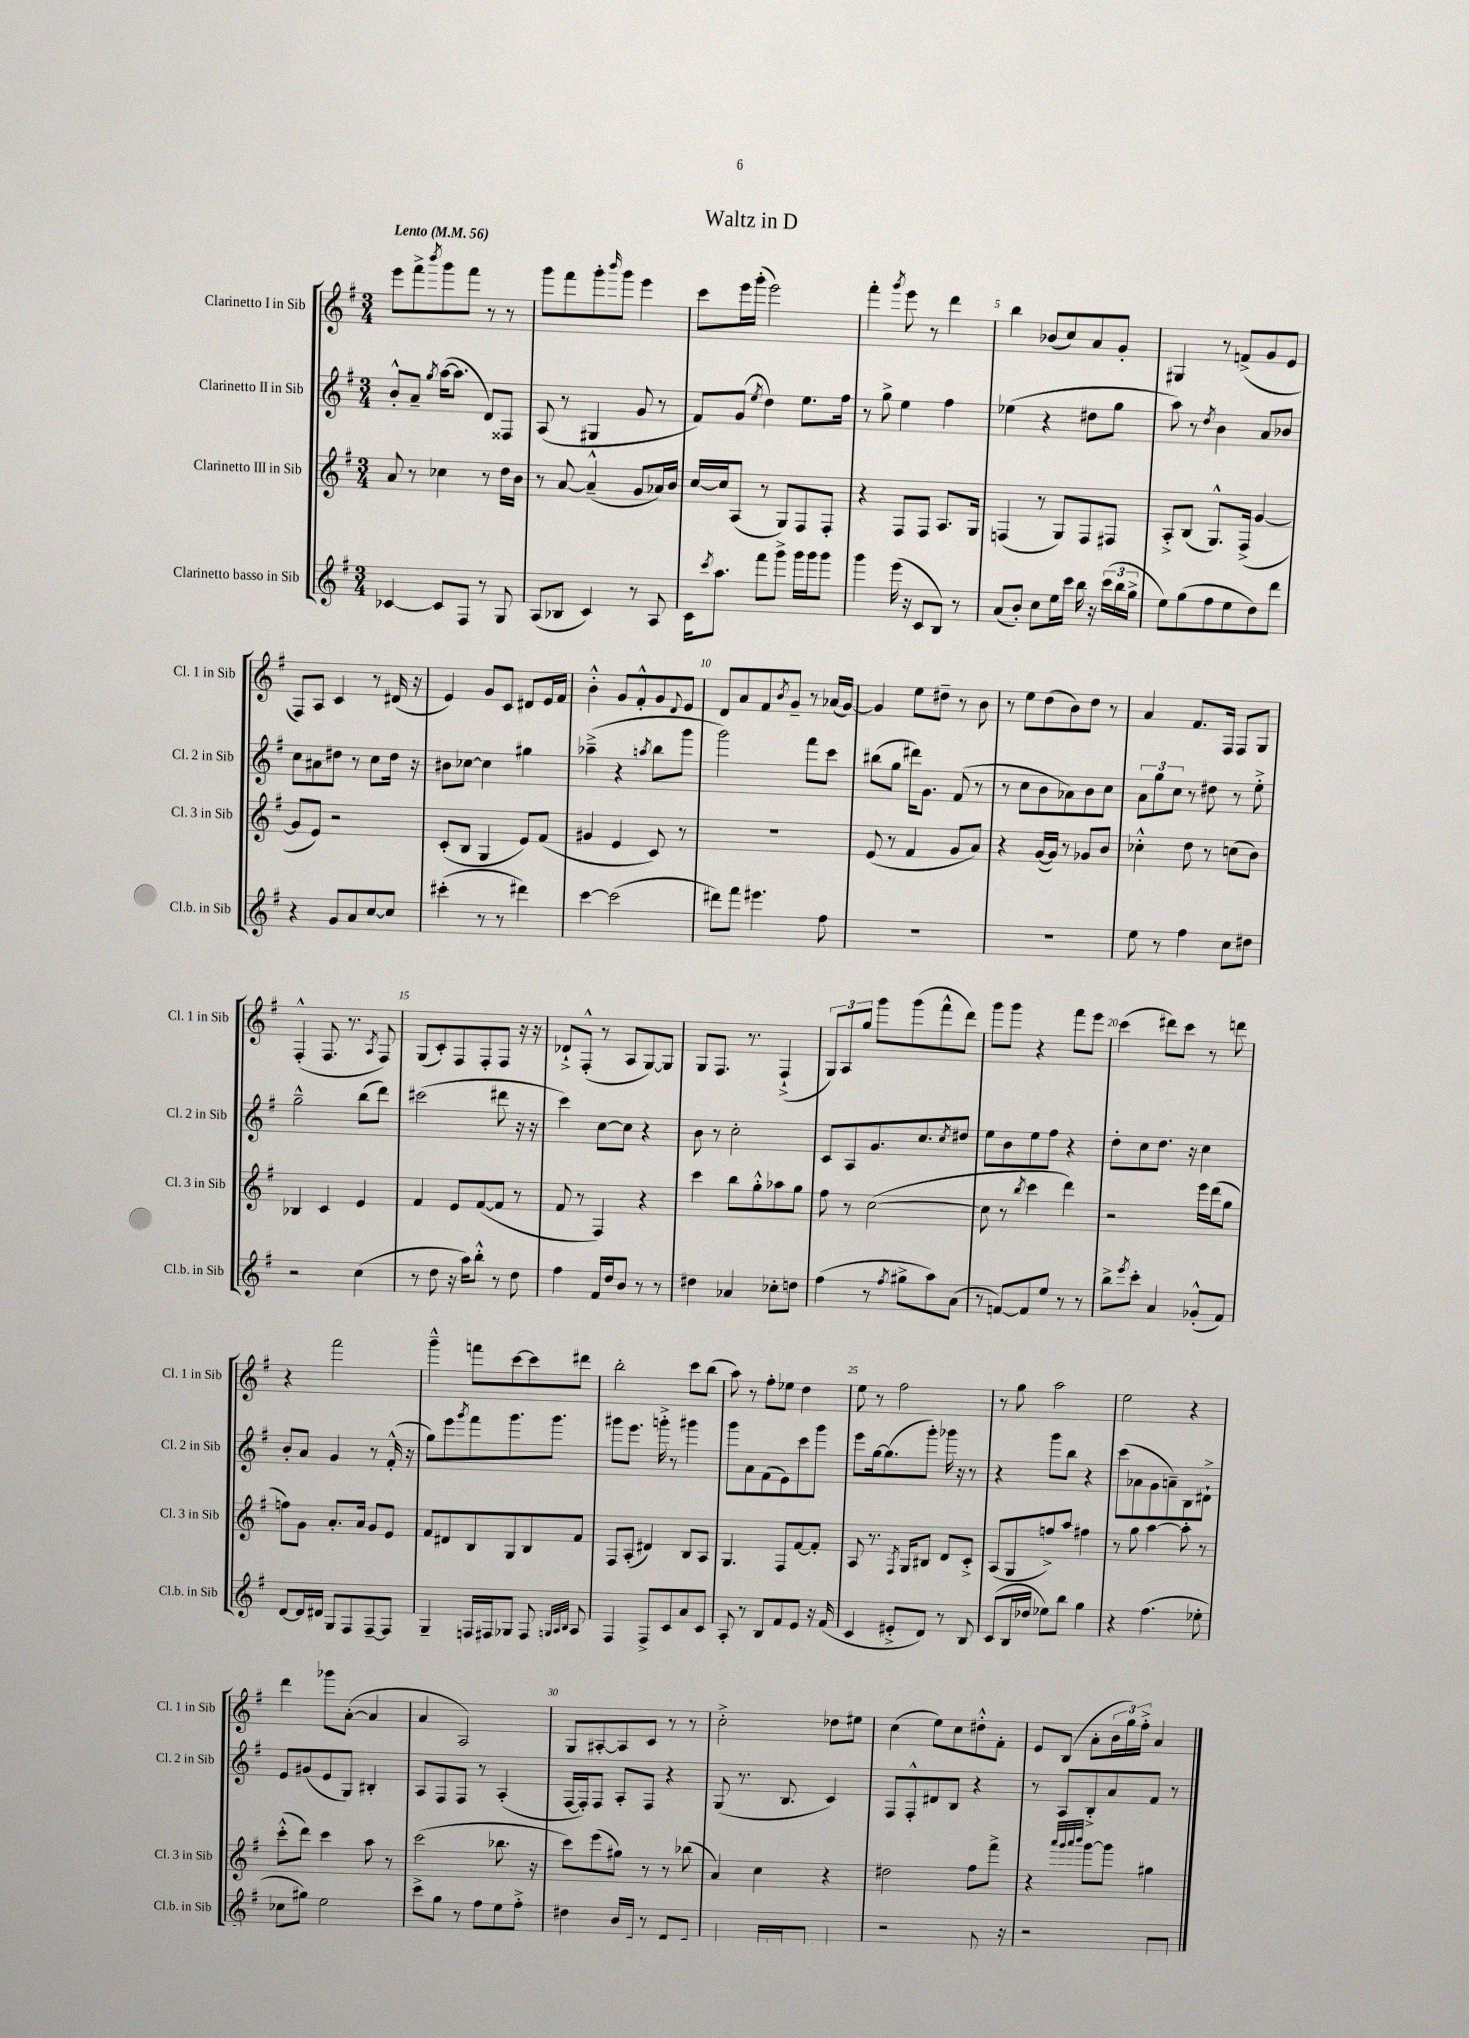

**kern	**kern	**kern	**kern
*staff4	*staff3	*staff2	*staff1
*clefG2	*clefG2	*clefG2	*clefG2
*k[f#]	*k[f#]	*k[f#]	*k[f#]
*M3/4	*M3/4	*M3/4	*M3/4
*MM56	*MM56	*MM56	*MM56
[4c-	8a	8b'^^	8eee
.	8r	8a~	8fff#^
.	.	8qgg	8qbbb
8c-]	4cc-	([16aa	8ggg
.	.	8.aa]	.
8F#	.	.	8fff#
8r	8r	8d)	8r
8G	16dd	8F##	8r
.	16b	.	.
=	=	=	=
(8A	8r	(8A	8ggg
8B-	[8a	8r	8fff#
4c)	(4a~^^]	4G#	8ggg'
.	.	.	16qqbbb
.	.	.	8ggg
8r	8g	8g	4eee
8A	16a-)	8r	.
.	16b	.	.
=	=	=	=
16c	[16cc	8f#)	8ccc
8qccc	.	.	.
8.aa	16cc]	.	.
.	(8A	(8g	16eee
.	.	.	(16ggg'
.	.	8qee	.
8fff#	8r	4dd)	2eee)
8ggg^	8G)	.	.
16ggg	8F#	8.ee	.
16ggg	.	.	.
8ggg	8F#'	.	.
.	.	16ff#	.
=	=	=	=
4ggg	4r	8r	4fff#'
.	.	8gg^	.
.	.	.	8qggg
(16eee	8F#	4ee	8eee
16r	.	.	.
8c	8F#	.	8r
8B)	8.A	4ff#	4ddd
8r	.	.	.
.	16G	.	.
=	=	=	=
(8a	(4F	(4ee-	4bb
8b')	.	.	.
8cc	8r	4r	(8b-
16ee	8G)	.	8cc)
16ccc	.	.	.
16bb	8F	8dd#	8a
16r	.	.	.
(24ccc	8F#	8gg	8g'
24bb	.	.	.
24gg^	.	.	.
=	=	=	=
8ee)	8A'^	8aa)	4G#
(8gg	(8B	8r	.
.	.	8qdd	.
8ff#	8.G^^)	4b	8r
8ee	.	.	(8f^
.	(16F#^	.	.
8dd)	[4g	8a	8g
8ddd	.	8b-	8e
=	=	=	=
4r	8g]	8cc	8F#)
.	8e)	8a#	8A
8g	2r	8dd#	4c
8a	.	8r	.
[8cc	.	8cc	8r
8cc]	.	16dd#	(16d#
.	.	16r	16r
=	=	=	=
(4ccc#'	(8c'	8b#	4e)
.	8B	[8cc-	.
8r	4G	4cc-]	8g
8r	.	.	8c
4ddd#)	8e)	4gg#	8d#
.	(8f#	.	16e
.	.	.	16f#
=	=	=	=
[4ccc	4g#	(4aa-~^	4b'^^
(2ccc]	4e	4r	8g
.	.	.	8f#'^^
.	.	8qaa	.
.	8c)	8bb	8g
.	.	.	8qqd
.	8r	8ggg	8e
=	=	=	=
8ddd#)	2.r	2ggg)	8d
8fff#	.	.	8a
4.eee#	.	.	8f#
.	.	.	8qb
.	.	.	8g~
.	.	8fff#	8r
8ff#	.	8ccc	(16a-
.	.	.	[16g)
=	=	=	=
2.r	(8e	(8bb#	4g]
.	8r	8gg	.
.	4f#	16ddd#)	8ee
.	.	8.g	.
.	.	.	8dd#~
.	8g	(8f#	8r
.	8a)	8r	8b
=	=	=	=
2.r	4r	8r	8r
.	.	8cc	8ee
.	([16g	8b	(8dd
.	16g])	.	.
.	8r	8a-)	8b)
.	8g-	8b	8dd
.	8b	8cc	8r
=	=	=	=
8ee	4cc-'^^	12a	4a
.	.	12gg	.
8r	.	.	.
.	.	12cc	.
4ff#	8dd	8r	8.f#
.	8r	8dd#	.
.	.	.	16F#
8cc	(8cc	8r	8F#
8dd#	8b)	8ee'^	8G
=	=	=	=
2r	4B-	2gg~^^	(4F#'^^
.	4c	.	8.F#
.	.	.	8.r
(4cc	4e	(8bb	.
.	.	.	8qA
.	.	8ddd)	8F#)
=	=	=	=
8r	4f#	(2ccc#	(8G
8dd	.	.	8c')
16r	8e	.	8F#
16aa)	.	.	.
8bb'^^	([8f#	.	8F#'
8r	8f#]	8ddd#	8F#
8dd	8r	16r	16r
.	.	16r	16r
=	=	=	=
4ff#	8f#	4ccc)	8d-`^
.	8r	.	(8F#'^^
16f#	4F#)	[8cc	8r
16dd	.	.	.
8b	.	8cc]	8A
8r	4r	4r	[8G)
8r	.	.	8G]
=	=	=	=
4dd#	4ccc	8b	8G
.	.	8r	8.F#
4a-	8bb	2cc'	.
.	.	.	8.r
.	8gg'^^	.	.
8cc-'	8aa-	.	(4F#`^
8dd	8gg	.	.
=	=	=	=
(4ff#	8ff#	8c	12G)
.	.	.	12A
.	8r	8A	.
.	.	.	12gg
8r	([2cc	8.g	8ggg
8qff#	.	.	.
8gg#^	.	.	(8ggg
.	.	8.cc	.
8aa)	.	.	8fff#^^
.	.	8qcc	.
(8a	.	8dd#	8ddd)
=	=	=	=
8r	8cc]	8ee	8ggg
[8f)	8r	8b	8ggg
.	8qbb	.	.
8f]	4ccc	8ee	4r
8ee	.	8ff#	.
8r	4ddd)	4r	8fff#
8r	.	.	8eee
=	=	=	=
8bb^	2r	8dd'	(4ccc
8qeee	.	.	.
8ccc'	.	8cc	.
4a	.	8.dd	8ddd#)
.	.	.	8ccc
.	.	16r	.
(8g-'^^	16eee	4cc	8r
.	(16ddd	.	.
8f#)	8gg	.	8ddd
=	=	=	=
[8d	8ff)	8b'	4r
16d]	8g	8a	.
16d#	.	.	.
8G	8.a'	4g	2fff#
8F#	.	.	.
.	16a	.	.
[8F#~	8g	8r	.
8F#]	8e	(16f#'^^	.
.	.	16r	.
=	=	=	=
4G~	8f#	8gg)	4ggg~^^
.	8d#	8eee	.
.	.	8qggg	.
16F	8B	8fff#	8fff
16F#	.	.	.
8G-	8G	8.ggg	[8ccc
8F#	8B	.	8ccc]
.	.	8.ggg	.
32qqG	.	.	.
32qqA	.	.	.
32qqB	.	.	.
8A	8f#	.	8ddd#
=	=	=	=
4F#	8F#	8ggg#	2bb'
.	(8A'	8.eee	.
8F#^	4d#)	.	.
.	.	16ggg'^	.
8c	.	8r	.
8a	8B	4ggg#	8ccc
8c	8A	.	(8bb
=	=	=	=
8A'	4.G	8ggg	8aa)
8r	.	8a	8r
8B	.	(8f#	8ff#'
8f#	8F#	8e)	8ee-
8e	[8f#	8ccc	4dd
16r	8f#']	8ggg	.
(16f#	.	.	.
=	=	=	=
4c	8A	8eee	8ee
.	8.r	[16gg	8r
.	.	(8.gg]	.
8e#'^	.	.	2ff#
.	8qF#	.	.
.	16G	.	.
8d)	8B#	8ggg')	.
8r	8d	16ggg-	.
.	.	16r	.
8B	8c'^	8r	.
=	=	=	=
(8c	(8A	4r	8r
16B	8G	.	8gg
16dd-	.	.	.
8ee-)	8ff^)	8ggg	2aa
8bb	8aa	8bb	.
4gg	4ff#	4r	.
=	=	=	=
4r	8r	(8ccc	2ee
.	8gg	8a-	.
(4.ff#	[4aa	8g	.
.	.	8a~)	.
.	8aa']	8B	4r
8ee-'	8r	8d#`^	.
=	=	=	=
8cc-	(8ccc'^^	8e	4ddd
8gg#)	8ddd)	(8g#	.
2ee	4ccc	8e	8ggg-
.	.	8G)	([8a'
.	8aa	4B#'	4a]
.	8r	.	.
=	=	=	=
8ccc^	(2ccc	8A	4a
8gg	.	8F#	.
8r	.	8F#	2A)
8ff#	.	8r	.
8ee	8.bb-	(4A'	.
8ff#'^	.	.	.
.	16r	.	.
=	=	=	=
4dd#	8ccc)	[16F#	8G
.	.	16F#'])	.
.	(8eee	8F#	[8A#'
16b	8gg#)	8A'	8A#]
(16c	.	.	.
8r	8r	8F#	8c
8d	8r	4r	8r
8c'^	(8bb-	.	8r
=	=	=	=
4F#)	4a)	(8G	2cc'^
.	.	8.r	.
16G#	4cc	.	.
16A-	.	8.B	.
8G	.	.	.
4A	4r	4c)	8dd-
.	.	.	8ee#
=	=	=	=
2r	2dd#	8F#	(4cc
.	.	8F#'^^	.
.	.	8d#	8ee)
.	.	8B	8cc
8.G'	8ff#	4r	8dd#'^^
.	8fff#^	.	8f#'
16r	.	.	.
=	=	=	=
2r	4r	8r	8e
.	.	8A	(8B
.	32qqaaa	.	.
.	32qqggg	.	.
.	32qqaaa	.	.
.	32qqbbb	.	.
.	[8ggg	8B'^	8a'
.	8ggg]	8a	24b
.	.	.	24gg)
.	.	.	24ff#'^
8F#	4gg#	8f#	4a
8F#'^	.	8r	.
==	==	==	==
*-	*-	*-	*-
